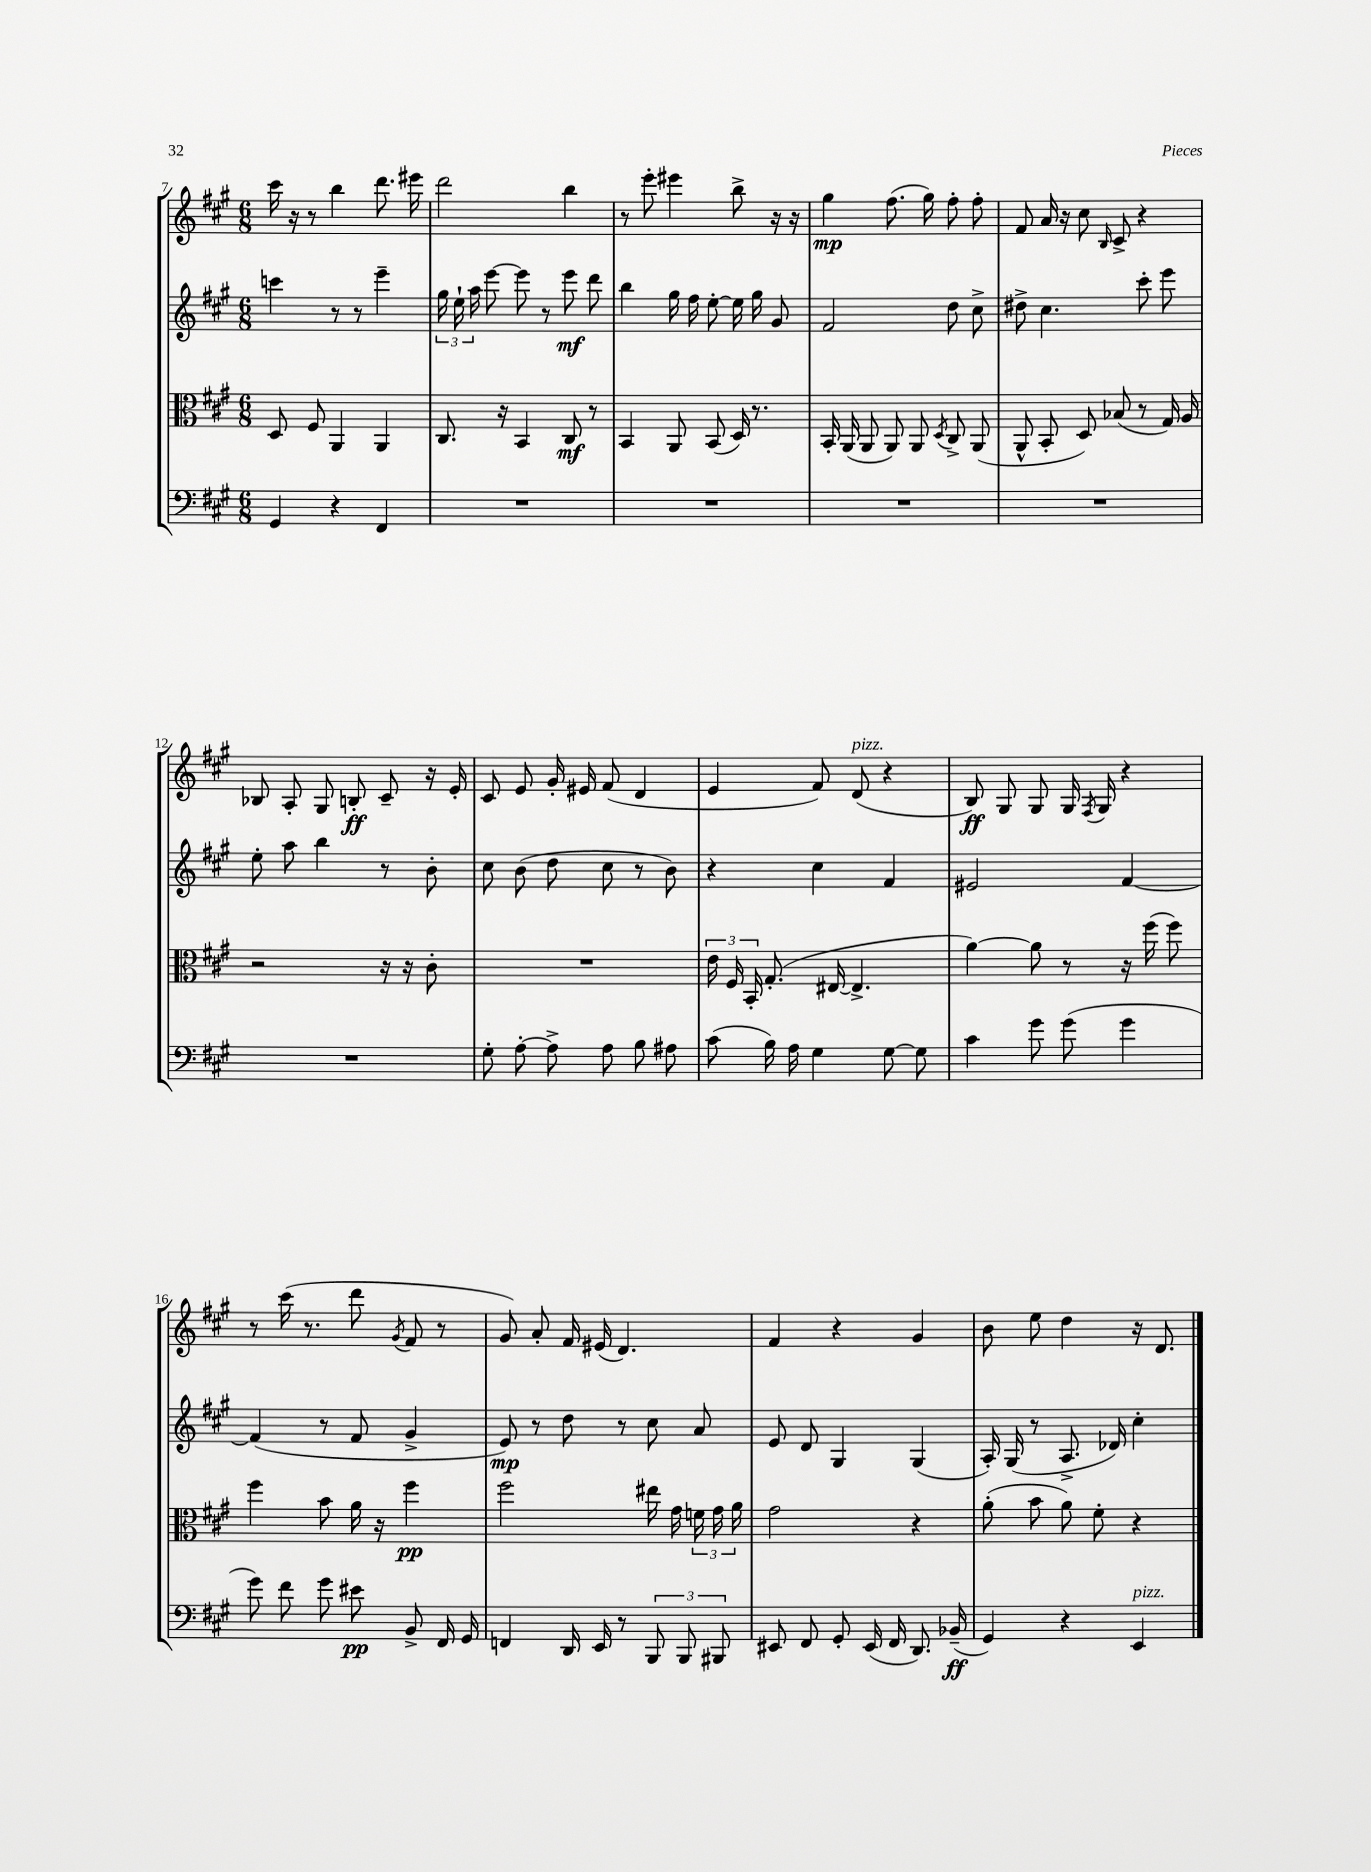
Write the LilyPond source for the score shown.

<<
\new StaffGroup <<
\new Staff = "s0" {
    \clef treble \key a \major \numericTimeSignature \time 6/8
    \autoBeamOff cis'''16 r16 r8 b''4 d'''8. eis'''16 |
    d'''2 b''4 |
    r8 e'''8-. eis'''4 b''8-> r16 r16 |
    gis''4\mp fis''8.( gis''16) fis''8-. fis''8-. |
    fis'8 a'16 r16 cis''8 \grace { b16 } cis'8-> r4 |
    bes8 a8-. gis8 b8-.\ff cis'8-- r16 e'16-. |
    cis'8 e'8 gis'16-. eis'16 fis'8( d'4 |
    e'4 fis'8) d'8^\markup { \italic "pizz." }( r4 |
    b8\ff) gis8 gis8 gis16 \acciaccatura { fis8 } gis16 r4 |
    r8 cis'''16( r8. d'''8 \acciaccatura { gis'8 } fis'8 r8 |
    gis'8) a'8-. fis'16 eis'16( d'4.) |
    fis'4 r4 gis'4 |
    b'8 e''8 d''4 r16 d'8. \bar "|." |
}
\new Staff = "s1" {
    \clef treble \key a \major \numericTimeSignature \time 6/8
    \autoBeamOff c'''4 r8 r8 e'''4-- |
    \tuplet 3/2 { gis''16 e''16-! a''16 } e'''8~ e'''8 r8 e'''8\mf d'''8 |
    b''4 gis''16 fis''16 e''8~-. e''16 gis''16 gis'8 |
    fis'2 d''8 cis''8-> |
    dis''8-> cis''4. cis'''8-. e'''8 |
    e''8-. a''8 b''4 r8 b'8-. |
    cis''8 b'8( d''8 cis''8 r8 b'8) |
    r4 cis''4 fis'4 |
    eis'2 fis'4~ |
    fis'4( r8 fis'8 gis'4-> |
    e'8\mp) r8 d''8 r8 cis''8 a'8 |
    e'8 d'8 gis4 gis4( |
    a16-.) gis16( r8 a8.-> des'16) cis''4-. \bar "|." |
}
\new Staff = "s2" {
    \clef alto \key a \major \numericTimeSignature \time 6/8
    \autoBeamOff d8 fis8 a,4 a,4 |
    cis8. r16 b,4 cis8\mf r8 |
    b,4 a,8 b,8( d16) r8. |
    b,16-. a,16( a,8 a,8) a,8 \acciaccatura { d8 } cis8-> a,8( |
    a,8-^ b,8-. d8) bes8( r8 gis16) a16 |
    r2 r16 r16 cis'8-. |
    R2. |
    \tuplet 3/2 { e'16 fis16 b,16-. } gis8.-.( eis16~ eis4.-> |
    a'4~) a'8 r8 r16 fis''16( fis''8) |
    fis''4 b'8 a'16 r16 fis''4\pp |
    fis''2 eis''16 gis'16 \tuplet 3/2 { f'16 gis'16 a'16 } |
    gis'2 r4 |
    a'8-.( b'8 a'8) fis'8-. r4 \bar "|." |
}
\new Staff = "s3" {
    \clef bass \key a \major \numericTimeSignature \time 6/8
    \autoBeamOff gis,4 r4 fis,4 |
    R2. |
    R2. |
    R2. |
    R2. |
    R2. |
    gis8-. a8~-. a8-> a8 b8 ais8 |
    cis'8( b16) a16 gis4 gis8~ gis8 |
    cis'4 gis'8 gis'8( gis'4 |
    gis'8) fis'8 gis'8 eis'8\pp b,8-> fis,16 gis,16 |
    f,4 d,16 e,16 r8 \tuplet 3/2 { b,,8 b,,8 bis,,8 } |
    eis,8 fis,8 gis,8-. eis,16( fis,16 d,8.) bes,16--\ff( |
    gis,4) r4 e,4^\markup { \italic "pizz." } \bar "|." |
}
>>
>>
\layout { \context { \Score currentBarNumber = #7 } }
